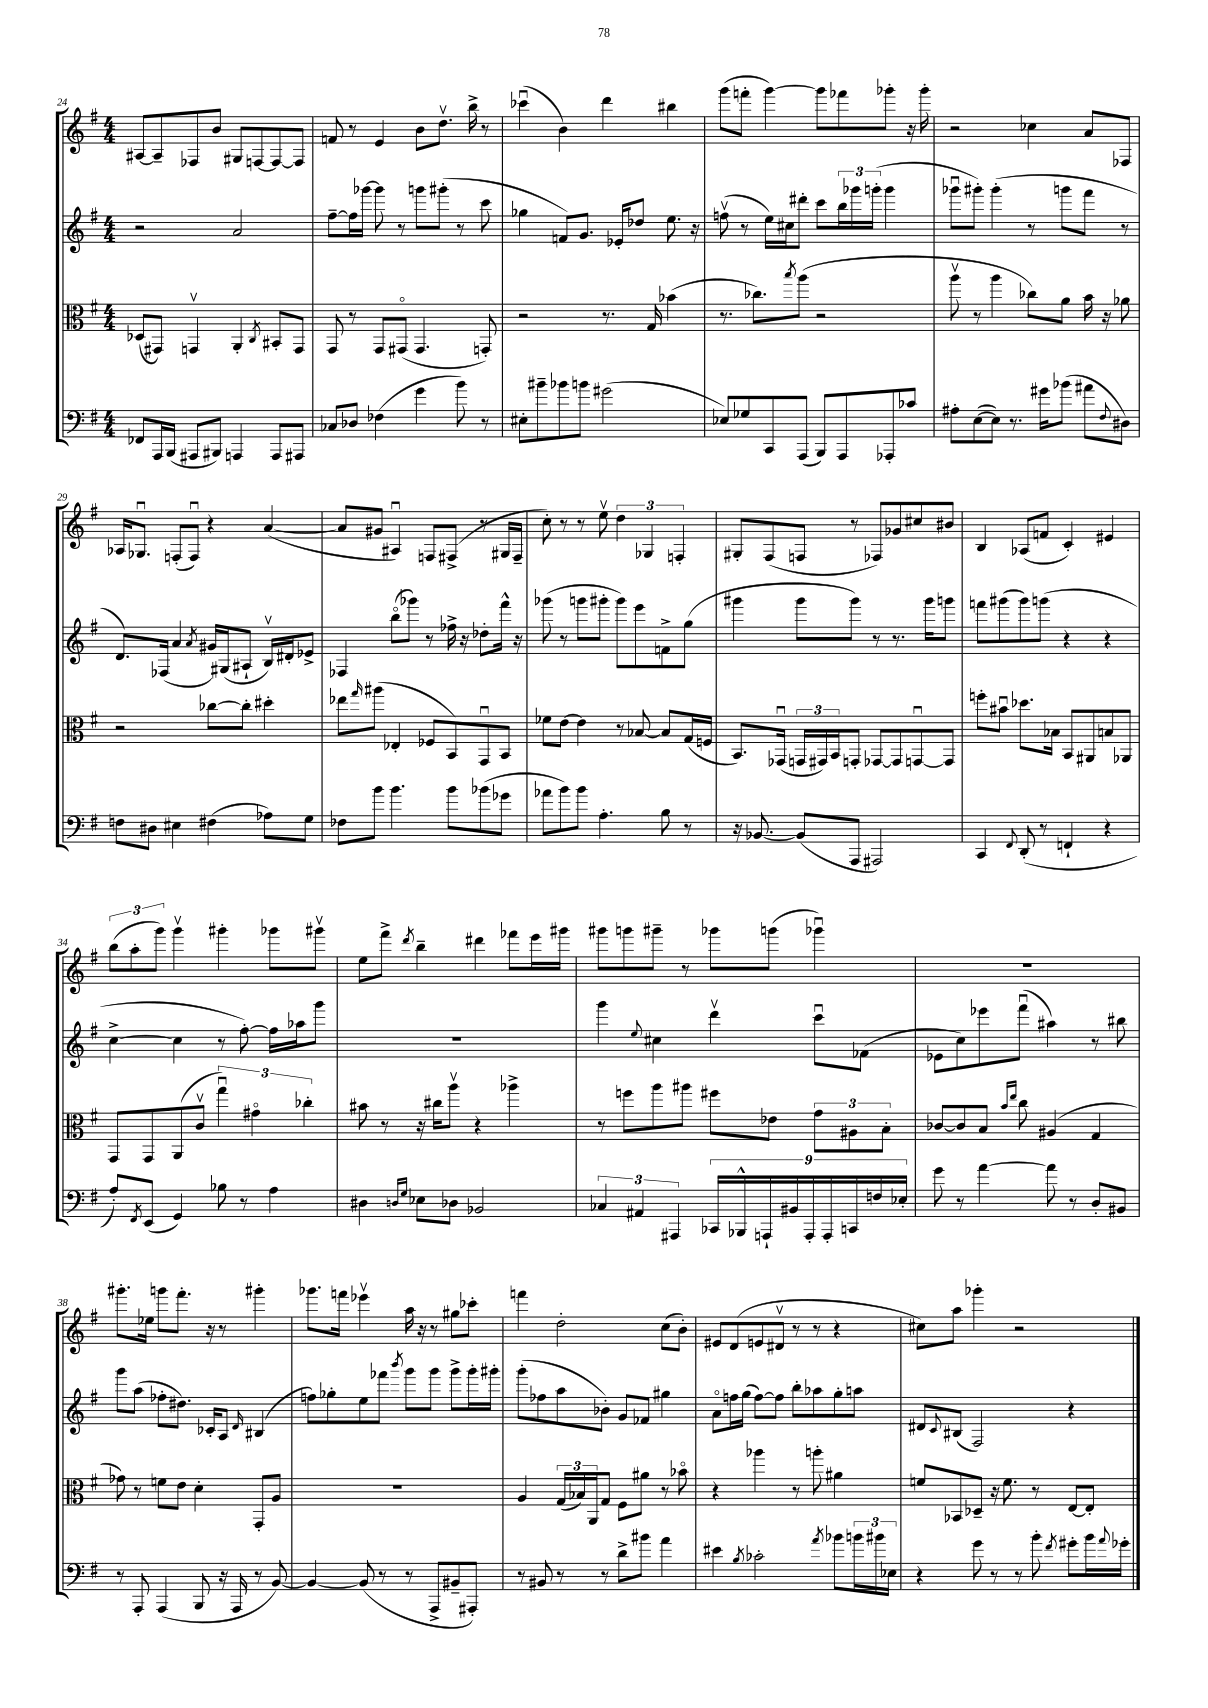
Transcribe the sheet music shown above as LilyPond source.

<<
\new StaffGroup <<
\new Staff = "s0" {
    \clef treble \key g \major \numericTimeSignature \time 4/4
    ais8~ ais8-- fes8 b'8 gis8 f8~ f8~ f8 |
    f'8 r8 e'4 b'8 d''8.\upbow b''16-> r8 |
    ces'''4\downbow( b'4) d'''4 bis''4 |
    g'''8( f'''8-. g'''4~) g'''8 fes'''8 ges'''8-. r16 ges'''16-. |
    r2 ces''4 a'8 fes8 |
    aes16 ges8.\downbow f8-.( f8\downbow) r4 a'4~( |
    a'8 gis'8 ais4\downbow) f8 fis8->( r8 gis16 fis16-- |
    c''8-.) r8 r8 e''8\upbow \tuplet 3/2 { d''4 ges4 f4-. } |
    gis8-. fis8( f8 r8 fes8) ges'8 cis''8 bis'8 |
    b4 aes8( f'8 c'4-.) eis'4 |
    \tuplet 3/2 { b''8( a''8-. g'''8) } g'''4\upbow gis'''4-. ges'''8 gis'''8\upbow |
    e''8 fis'''8-> \acciaccatura { d'''8 } b''4-- dis'''4 fes'''8 e'''16 gis'''16 |
    gis'''8 g'''8 gis'''8-- r8 ges'''8 g'''8( ges'''4\downbow) |
    R1 |
    gis'''8.-. ees''16 g'''8 fis'''8.-. r16 r8 gis'''4-. |
    ges'''8. f'''16 ees'''4\upbow a''16 r16 r8 gis''8 ces'''8-. |
    f'''4 d''2-. c''8( b'8-.) |
    eis'8 d'8( e'8 dis'8\upbow r8 r8 r4 |
    cis''8) a''8 ges'''4-. r2 \bar "|." |
}
\new Staff = "s1" {
    \clef treble \key g \major \numericTimeSignature \time 4/4
    r2 a'2 |
    fis''8~-- fis''16 ges'''16~ ges'''8 r8 g'''8 gis'''8-.( r8 c'''8 |
    ges''4 f'8) g'8. ees'16-. des''8 e''8. r16 |
    f''8\upbow( r8 e''16) cis''16 dis'''8-. c'''8 \tuplet 3/2 { b''16 ges'''16 g'''16-.( } g'''4 |
    ges'''8\downbow gis'''8-.) gis'''4-.( r8 g'''8 fis'''8 r8 |
    d'8.) fes16( a'4 \acciaccatura { a'8 } gis'16) gis16( ais8-! b16\upbow) dis'16-. ees'8-> |
    fes4 b''8\flageolet( ges'''8) r8 fes''16-> r16 des''8-. fis'''16-^ r16 |
    ges'''8( r8 g'''8 gis'''8-. gis'''8) e'''8 f'8-> g''8( |
    gis'''4 gis'''8 gis'''8) r8 r8. gis'''16 g'''8 |
    f'''8 gis'''8( gis'''8) g'''8( r4 r4 |
    c''4~-> c''4 r8 fis''8~-.) fis''16 aes''16 g'''8 |
    R1 |
    g'''4 \appoggiatura { e''8 } cis''4 d'''4\upbow c'''8\downbow fes'8( |
    ees'8 c''8) ees'''8 fis'''8\downbow( ais''4) r8 bis''8 |
    g'''8 a''8( fes''8-. dis''8.) ces'16-. a8 \grace { d'16 } bis4( |
    f''8) ges''8-. e''8 fes'''8 \acciaccatura { b'''8 } g'''8 g'''8 g'''8-> g'''16-. gis'''16-. |
    g'''8-.( fes''8 a''8 bes'8-.) g'8 fes'8 gis''4 |
    a'8\flageolet f''16 g''16( f''8~) f''8 b''8-. aes''8 g''8-. a''8 |
    dis'8 \appoggiatura { c'8 } bis8( fis2) r4 \bar "|." |
}
\new Staff = "s2" {
    \clef alto \key g \major \numericTimeSignature \time 4/4
    des8( gis,8) g,4\upbow a,4-. \acciaccatura { c8 } bis,8-. g,8 |
    g,8 r8 g,8 gis,8\flageolet( gis,4. g,8-.) |
    r2 r8. g16 bes'4( |
    r8. ces''8.) \acciaccatura { b''8 } a''8( r2 |
    a''8\upbow r8 a''4 ces''8) a'8 b'16 r16 aes'8 |
    r2 ces''8~ ces''8-. dis''4-. |
    ees''8 \grace { g''16 } ais''8( ees4-. fes8 b,8) g,8\downbow b,8 |
    fes'8 e'8~ e'4 r8 bes8~ bes8 g16( f16 |
    b,8.) ges,16\downbow( \tuplet 3/2 { g,16 gis,16) b,16 } g,8-. ges,8~ ges,8 g,8~\downbow g,8 |
    f''8-. bis'8\downbow des''8. bes16 b,8 ais,8 b8 aes,8 |
    g,8 g,8 a,8( c'8\upbow \tuplet 3/2 { g''4\downbow) gis'4\flageolet ces''4-. } |
    bis'8 r8 r16 cis''16 a''8\upbow r4 aes''4-> |
    r8 f''8 a''8 ais''8 fis''8 ees'8 \tuplet 3/2 { g'8 ais8 b8-. } |
    ces'8~ ces'8 b8 \grace { b'16 e''16 } c''8 ais4( g4 |
    ges'8) r8 f'8 e'8 d'4-. g,8-. a8 |
    R1 |
    a4 \tuplet 3/2 { g16( bes16) a,16 } g8 fis8 ais'8 r8 bes'8\flageolet |
    r4 aes''4 r8 a''8-. ais'4 |
    f'8 bes,8 des8-- r16 f'8. r8 e8~ e8-. \bar "|." |
}
\new Staff = "s3" {
    \clef bass \key g \major \numericTimeSignature \time 4/4
    fes,8 a,,16 b,,16( ais,,8 bis,,8) a,,4 a,,8 ais,,8 |
    ces8 des8 fes4( g'4 b'8) r8 |
    eis8-. bis'8-- bes'8 b'8 gis'2( |
    ees8) ges8 c,8 a,,8( b,,8) a,,8 aes,,8-. ces'8 |
    ais8-. e8~( e8) r8. gis'16 bes'8( ais'8 \appoggiatura { fis8 } dis8) |
    f8 dis8 eis4 fis4( aes8) g8 |
    fes8 b'8 b'4. b'8 bes'8( ges'8 |
    aes'8 b'8) b'8 a4.-. b8 r8 |
    r16 bes,8.~ bes,8( a,,8 ais,,2) |
    c,4 \appoggiatura { fis,8 } d,8-.( r8 f,4-! r4 |
    a8-.) \acciaccatura { fis,8 } e,8( g,4) bes8 r8 a4 |
    dis4 \grace { d16 g16 } ees8 des8 bes,2 |
    \tuplet 3/2 { ces4 ais,4 ais,,4 } \tuplet 9/8 { ces,16 bes,,16-^ a,,16-! bis,16 a,,16-. a,,16-. c,16 f16 ees16-. } |
    g'8 r8 a'4~ a'8 r8 d8-. bis,8 |
    r8 a,,8-. a,,4( b,,8 r16 a,,16 r8 b,8~) |
    b,4~ b,8( r8 r8 a,,8-> bis,8-- ais,,8-.) |
    r8 bis,8 r8 r8 d'8-> bis'8 a'4 |
    eis'4 \acciaccatura { b8 } ces'2-. \acciaccatura { a'8 } bes'8 \tuplet 3/2 { b'16 bis'16 ees16 } |
    r4 g'8 r8 r8 b'8-. \acciaccatura { fis'8 } gis'8-. b'16 \appoggiatura { a'8 } ges'16-. \bar "|." |
}
>>
>>
\layout { \context { \Score currentBarNumber = #24 } }
